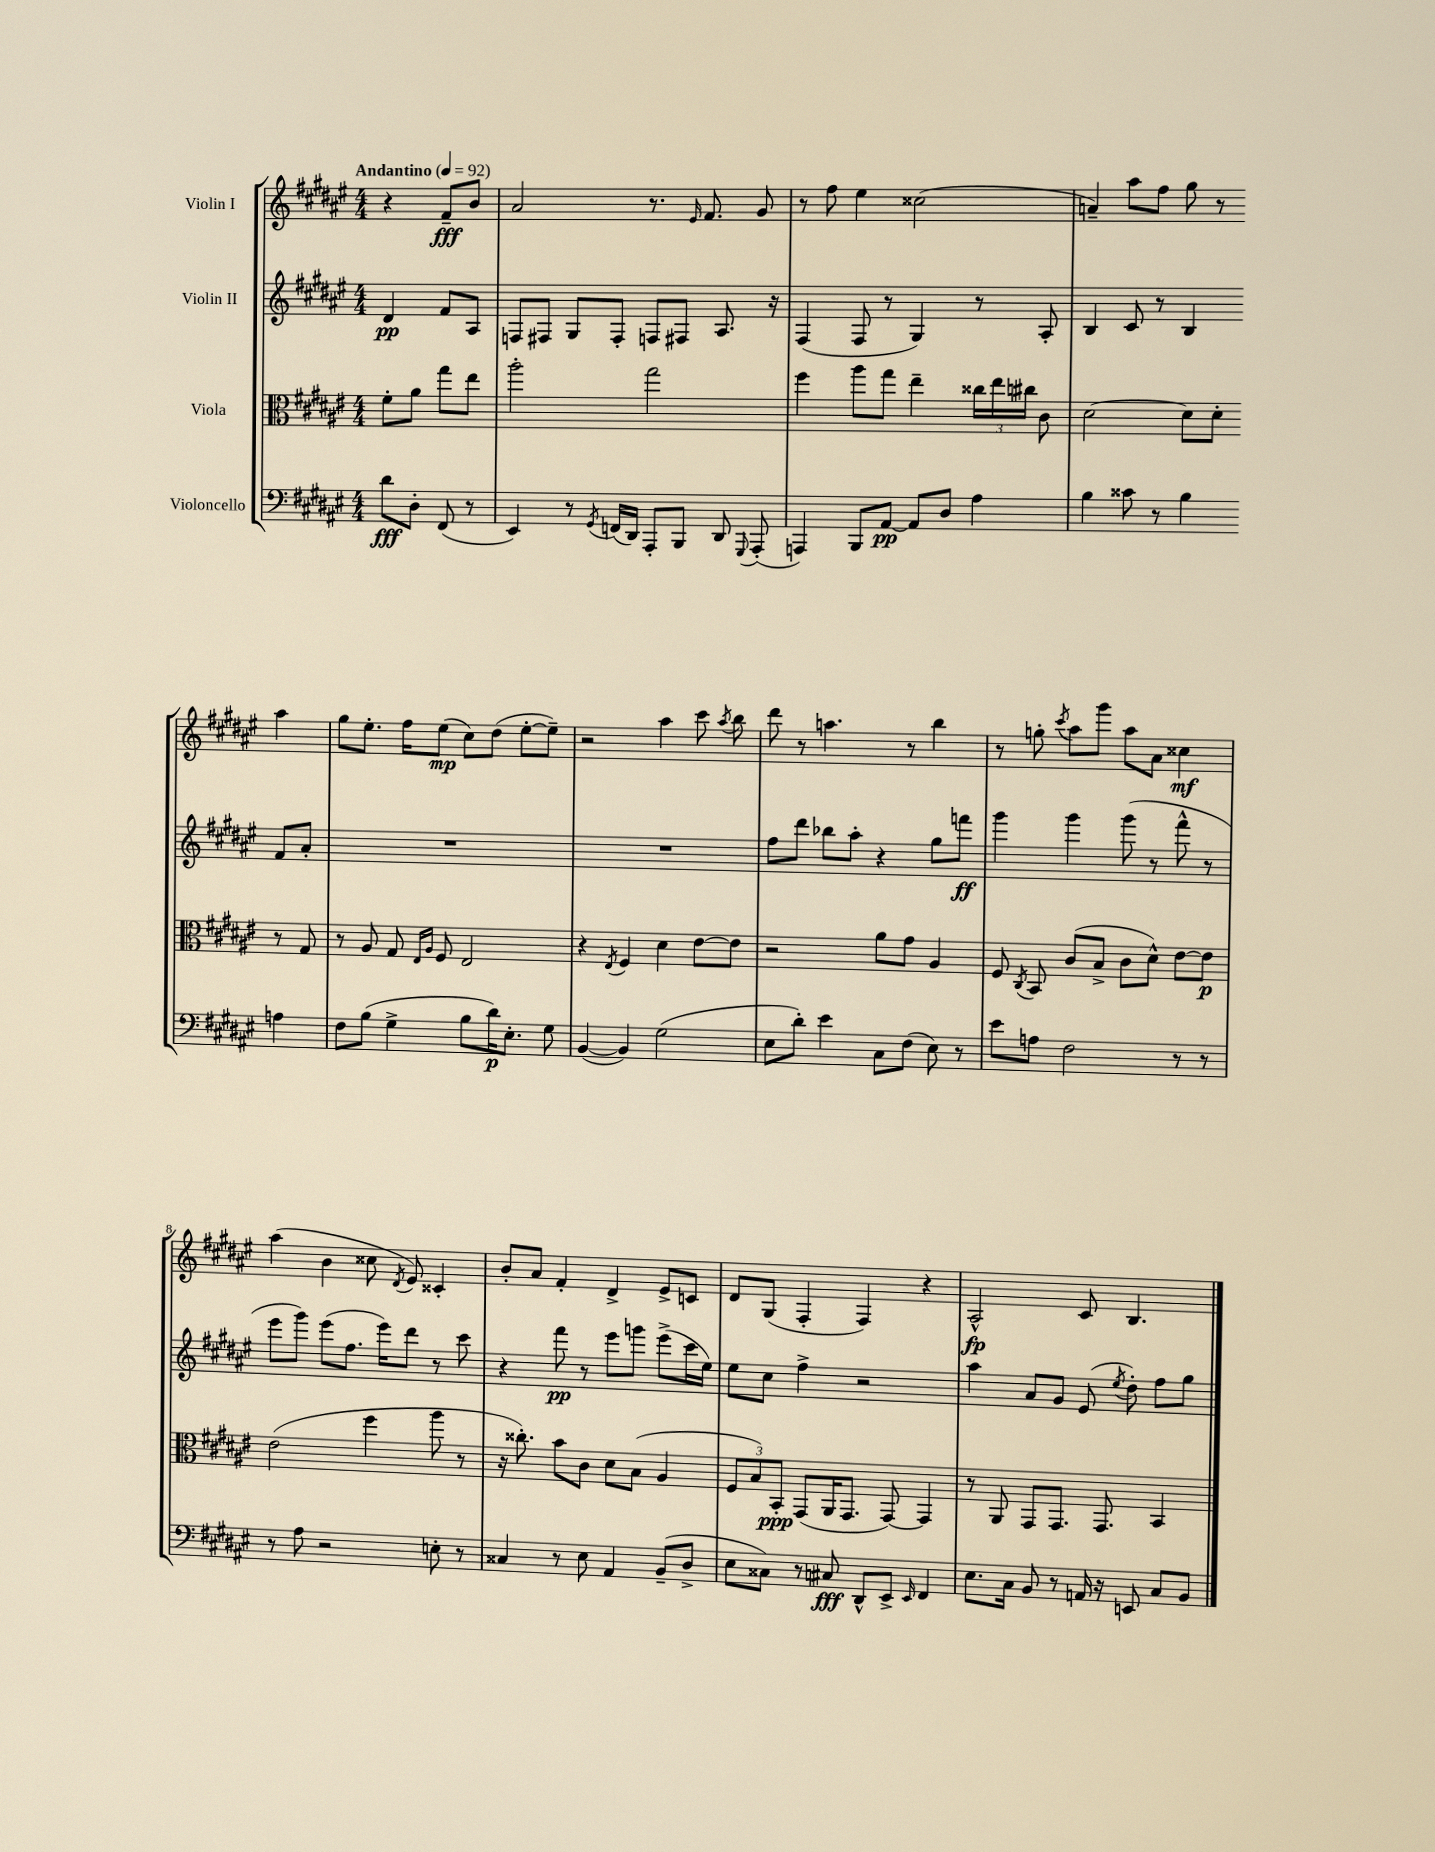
<<
\new StaffGroup <<
\new Staff = "s0" \with { instrumentName = "Violin I" } {
    \clef treble \key fis \major \numericTimeSignature \time 4/4 \partial 2 \tempo "Andantino" 4 = 92
    \autoBeamOff r4 fis'8[--\fff b'8] |
    ais'2 r8. \grace { eis'16 } fis'8. gis'8 |
    r8 fis''8 eis''4 cisis''2( |
    a'4--) ais''8[ fis''8] gis''8 r8 ais''4 |
    gis''8[ eis''8.]-. fis''16[ eis''8]\mp( cis''8[) dis''8]( eis''8[~-. eis''8]--) |
    r2 ais''4 cis'''8 \acciaccatura { ais''8 } b''8 |
    dis'''8 r8 a''4. r8 b''4 |
    r8 g''8-. \acciaccatura { cis'''8 } ais''8[ gis'''8] ais''8[ ais'8] cisis''4\mf |
    ais''4( b'4 cisis''8 \acciaccatura { dis'8 } eis'8) cisis'4-. |
    b'8[-. ais'8] fis'4-. dis'4-> eis'8[-> c'8] |
    dis'8[ gis8]( fis4-. fis4) r4 |
    ais2-^\fp cis'8 b4. \bar "|." |
}
\new Staff = "s1" \with { instrumentName = "Violin II" } {
    \clef treble \key fis \major \numericTimeSignature \time 4/4 \partial 2
    \autoBeamOff dis'4\pp fis'8[ ais8] |
    f8[ fis8] gis8[ fis8]-. f8[ fis8] ais8. r16 |
    fis4( fis8 r8 gis4) r8 ais8-. |
    b4 cis'8 r8 b4 fis'8[ ais'8]-. |
    R1 |
    R1 |
    fis''8[ dis'''8] bes''8[ ais''8]-. r4 gis''8[ f'''8]\ff |
    gis'''4 gis'''4 gis'''8( r8 fis'''8-^ r8 |
    eis'''8[ gis'''8]) eis'''8[( fis''8.] eis'''16[) dis'''8] r8 cis'''8 |
    r4 fis'''8\pp r8 eis'''8[ g'''8] eis'''8[->( cis'''16 eis''16]) |
    eis''8[ cis''8] fis''4-> r2 |
    ais''4 ais'8[ gis'8] eis'8( \acciaccatura { eis''8 } dis''8-.) fis''8[ gis''8] \bar "|." |
}
\new Staff = "s2" \with { instrumentName = "Viola" } {
    \clef alto \key fis \major \numericTimeSignature \time 4/4 \partial 2
    \autoBeamOff fis'8[-. ais'8] gis''8[ eis''8] |
    ais''2-. gis''2 |
    fis''4 ais''8[ gis''8] eis''4-- \tuplet 3/2 { cisis''16[ eis''16 cis''16] } cis'8 |
    dis'2~ dis'8[ dis'8]-. r8 gis8 |
    r8 ais8 gis8 \grace { eis16[ ais16] } fis8 eis2 |
    r4 \acciaccatura { eis8 } fis4 dis'4 eis'8[~ eis'8] |
    r2 ais'8[ gis'8] ais4 |
    fis8 \acciaccatura { cis8 } b,8 cis'8[( b8]-> cis'8[ dis'8]-^) eis'8[~ eis'8]\p |
    eis'2( fis''4 ais''8 r8 |
    r16 cisis''8.-.) b'8[ cis'8] dis'8[ b8]( ais4 |
    \tuplet 3/2 { fis8[ b8) b,8]-.\ppp } gis,8[( ais,16 gis,8.] gis,8~) gis,4 |
    r8 ais,8 gis,8[ gis,8.] gis,8. b,4 \bar "|." |
}
\new Staff = "s3" \with { instrumentName = "Violoncello" } {
    \clef bass \key fis \major \numericTimeSignature \time 4/4 \partial 2
    \autoBeamOff dis'8[\fff dis8]-. fis,8( r8 |
    eis,4) r8 \acciaccatura { gis,8 } f,16[( dis,16]) ais,,8[-. b,,8] dis,8 \appoggiatura { gis,,8 } ais,,8-.( |
    a,,4) b,,8[ ais,8]~\pp ais,8[ dis8] ais4 |
    b4 cisis'8 r8 b4 a4 |
    fis8[ b8]( gis4-> b8[ dis'16\p) eis8.]-. gis8 |
    b,4~( b,4) gis2( |
    eis8[ dis'8]-.) eis'4 cis8[ fis8]( eis8) r8 |
    eis'8[ a8] fis2 r8 r8 |
    r8 ais8 r2 e8-. r8 |
    cisis4 r8 eis8 ais,4 b,8[--( dis8]-> |
    eis8[ cisis8]) r8 cis8\fff dis,8[-^ eis,8]-> \grace { eis,16 } fis,4 |
    eis8.[ cis16] b,8 r8 a,16 r16 e,8 cis8[ b,8] \bar "|." |
}
>>
>>
